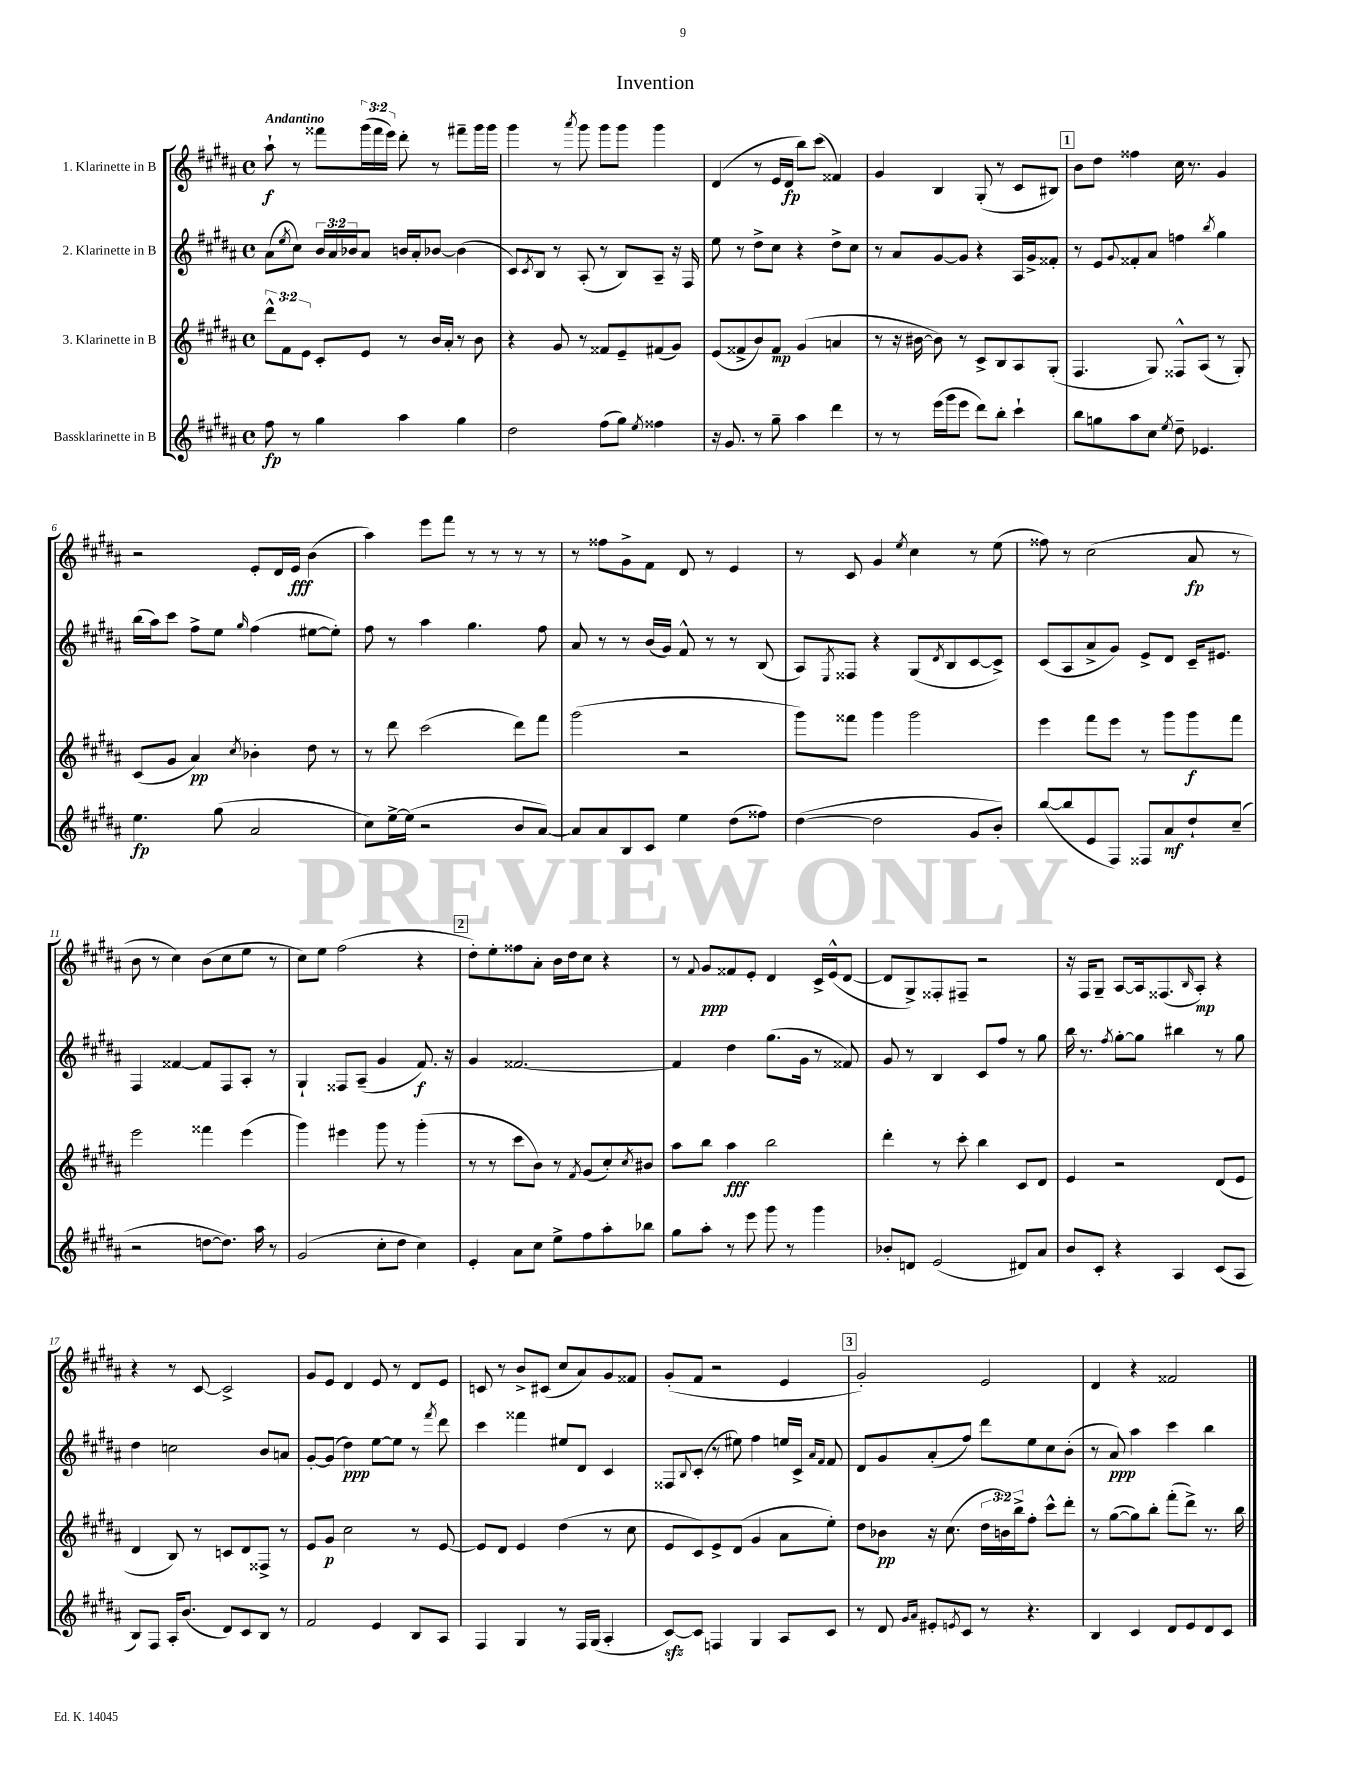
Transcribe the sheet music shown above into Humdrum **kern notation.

**kern	**kern	**kern	**kern
*staff4	*staff3	*staff2	*staff1
*clefG2	*clefG2	*clefG2	*clefG2
*k[f#c#g#d#a#]	*k[f#c#g#d#a#]	*k[f#c#g#d#a#]	*k[f#c#g#d#a#]
*M4/4	*M4/4	*M4/4	*M4/4
*met(c)	*met(c)	*met(c)	*met(c)
8ff#\	12ddd#^^\L	(8a#\L	8aa#`\
.	12f#\	.	.
.	.	8qee/	.
8r	.	8cc#\J)	8r
.	12e\J	.	.
4gg#\	8c#'/L	24b/LL	8fff##\L
.	.	24a#/	.
.	.	24b-/J	.
.	8e/J	8a#/J	(24ggg#\L
.	.	.	24fff##\
.	.	.	24eee\JJ)
4aa#\	8r	16b/LL	8ddd#'\
.	.	16a#'/J	.
.	16b/LL	[8b-/J	8r
.	16a#'/JJ	.	.
4gg#\	8r	(4b-\]	8fff#~\L
.	8b\	.	16ggg#\L
.	.	.	16ggg#\JJ
=	=	=	=
2dd#\	4r	8c#/L)	4ggg#\
.	.	8qc#/	.
.	.	8B/J	.
.	8g#/	8r	8r
.	.	.	8qaaa#/
.	8r	(8A#'/	8ggg#\
(8ff#\L	8f##/L	8r	8ggg#\L
8gg#\J)	8e~/	8B/L)	8ggg#\J
8qee/	.	.	.
4ff##\	(8f#/	8A#~/J	4ggg#\
.	8g#/J)	16r	.
.	.	16F#/	.
=	=	=	=
16r	(8e/L	8ee\	(4d#/
8.g#/	.	.	.
.	8f##^/	8r	.
8r	8b/)	8dd#^\L	8r
8gg#~\	8f##/J	8cc#\J	16e/LL
.	.	.	16d#/JJ
4aa#\	(4g#/	4r	8bb\L)
.	.	.	(8ccc#\J
4ddd#\	4a/	8dd#^\L	4f##/)
.	.	8cc#\J	.
=	=	=	=
8r	8r	8r	4g#/
8r	16r	8a#/L	.
.	[16b#\	.	.
(16eee\LL	8b#\])	[8g#/	4B/
16ggg#\J	.	.	.
8eee\J	8r	8g#/]J	.
8ddd#\L)	8c#^/L	4r	(8G#'/
8bb'\J	8B/	.	8r
4ccc#`\	8A#/	16A#/LL	8c#/L
.	.	16g#^/J	.
.	(8G#'/J	8f##'/J	8B#/J)
=	=	=	=
8bb\L	4.F#/	8r	8b\L
8gg\	.	8e/L	8dd#\J
.	.	8qqg#/	.
8aa#\	.	8f##'/	4ff##\
8cc#\J	8G#/)	8a#/J	.
8qee/	.	.	.
8dd#~\	8F##^^/L	4ff\	16cc#\
.	.	.	8.r
4.e-/	(8A#/J	.	.
.	.	8qbb/	.
.	8r	4gg#\	4g#/
.	8G#'/)	.	.
=	=	=	=
4.ee\	(8c#/L	(16bb\LL	2r
.	.	16aa#\J)	.
.	8g#/J	8ccc#\J	.
.	4a#/)	8ff#^\L	.
(8gg#\	.	8ee\J	.
.	8qcc#/	16qqgg#/	.
2a#/	4b-'\	(4ff#\	8e'/L
.	.	.	16d#/L
.	.	.	16e/JJ
.	8dd#\	[8ee#\L	(4b\
.	8r	8ee#'\]J)	.
=	=	=	=
8cc#\L)	8r	8ff#\	4aa#\)
[16ee^\L	8ddd#\	8r	.
(16ee\]JJ	.	.	.
2r	(2ccc#\	4aa#\	8eee\L
.	.	.	8fff#\J
.	.	4.gg#\	8r
.	.	.	8r
8b/L	8ddd#\L)	.	8r
[8a#/J)	8fff#\J	8ff#\	8r
=	=	=	=
8a#/]L	(2ggg#\	8a#/	8r
8a#/	.	8r	8ff##\L
8B/	.	8r	8g#^\
8c#/J	.	(16b/LL	8f#\J
.	.	16g#/JJ)	.
4ee\	2r	8f#^^/	8d#/
.	.	8r	8r
(8dd#\L	.	8r	4e/
8ff##\J)	.	(8B/	.
=	=	=	=
([4dd#\	8ggg#\L)	8A#/L)	8r
.	.	8qE/	.
.	8fff##\J	8F##/J	8c#/
2dd#\]	4ggg#\	4r	4g#/
.	.	.	8qee/
.	2ggg#\	(8G#/L	4cc#\
.	.	8qd#/	.
.	.	8B/	.
8g#/L	.	[8c#/	8r
8b'/J)	.	8c#^/]J)	(8ee\
=	=	=	=
([8bb/L	4eee\	(8c#/L	8ff##\)
8bb/]	.	8A#/	8r
8e/	8fff#\L	8a#^/	(2cc#\
8F#/J)	8eee\J	8g#/J)	.
8F##/L	8r	8e^/L	.
8a#/	8ggg#\L	8d#/J	.
8dd#`/	8ggg#\	16c#~/LK	8a#/
.	.	8.e#/J	.
(8cc#~/J	8fff#\J	.	8r
=	=	=	=
2r	2eee\	4F#/	8b\
.	.	.	8r
.	.	[4f##/	4cc#\)
[8dd\L	4fff##\	8f##/]L	(8b\L
8.dd\]J)	.	8F#/	8cc#\
.	(4eee\	8A#'/J	8ee\J
16aa#\	.	.	.
8r	.	8r	8r
=	=	=	=
(2g#/	4ggg#\)	4G#`/	8cc#\L)
.	.	.	8ee\J
.	4eee#\	8F##/L	(2ff#\
.	.	(8A#~/J	.
8cc#'\L	8ggg#\	4g#/	.
8dd#\J	8r	.	.
4cc#\)	(4ggg#'\	8.f#/)	4r
.	.	16r	.
=	=	=	=
4e'/	8r	4g#/	8dd#'\L)
.	8r	.	8ee'\
8a#\L	8ccc#\L	[2.f##/	8ff##\
8cc#\J	8b\J)	.	8a#'\J
8ee^\L	8r	.	16b\LL
.	.	.	16dd#\J
.	8qf#/	.	.
8ff#\	(8g#/L	.	8cc#\J
8aa#'\	8cc#'/)	.	4r
.	8qcc#/	.	.
8bb-\J	8b#/J	.	.
=	=	=	=
8gg#\L	8aa#\L	4f##/]	8r
.	.	.	8qqf#/
8aa#'\J	8bb\J	.	8g#/L
8r	4aa#\	4dd#\	8f##/
8eee\	.	.	8e'/J
8ggg#\	2bb\	(8.gg#\L	4d#/
8r	.	.	.
.	.	16g#\Jk	.
4ggg#\	.	8r	16c#^/LL
.	.	.	(16e^^/J
.	.	8f##/)	[8d#/J
=	=	=	=
8b-'/L	4ddd#'\	8g#/	8d#/]L
8d/J	.	8r	8G#^/)
(2e/	8r	4B/	8F##'/
.	8ccc#'\	.	8F#~/J
.	4bb\	8c#/L	2r
.	.	8ff#/J	.
8d#/L)	8c#/L	8r	.
8a#/J	8d#/J	8gg#\	.
=	=	=	=
8b/L	4e/	16bb\	16r
.	.	8.r	16F#/LK
8c#'/J	.	.	8G#~/J
.	.	8qff#/	.
4r	2r	[8gg#'\L	[8A#/L
.	.	8gg#\]J	16A#/]k
.	.	.	(8.F##/
4A#/	.	4bb#\	.
.	.	.	16qqB/
.	.	.	8A#'/J)
(8c#/L	(8d#/L	8r	4r
8A#/J	8e/J	8gg#\	.
=	=	=	=
8B/L)	4d#/	4dd#\	4r
8F#/J	.	.	.
16A#'/LK	8B/)	2cc\	8r
(8.b/J	.	.	.
.	8r	.	[8c#/
8d#/L)	8c/L	.	2c#^/]
8c#/	8d#/	.	.
8B/J	8F##^/J	8b/L	.
8r	8r	8a/J	.
=	=	=	=
2f#/	8e/L	[8g#'/L	8g#/L
.	8g#/J	(8g#/]J	8e/J
.	2cc#\	4dd#\)	4d#/
4e/	.	[8ee\L	8e/
.	.	8ee\]J	8r
8B/L	8r	8r	8d#/L
.	.	8qfff#/	.
8A#/J	[8e/	8ddd#\	8e/J
=	=	=	=
4F#/	8e/]L	4ccc#\	8c/
.	8d#/J	.	8r
4G#/	4e/	4fff##\	8b^/L
.	.	.	(8c#/J
8r	(4dd#\	8ee#/L	8cc#/L
16F#/LL	.	8d#/J	8a#/)
(16G#/JJ	.	.	.
4A#'/	8r	4c#/	8g#/
.	8cc#\	.	8f##/J
=	=	=	=
[8c#/L)	8e/L	8F##/L	(8g#'/L
.	.	8qqB/	.
8c#/]J	8c#/)	(8c#'/J	8f#/J
4F/	8e^/	8r	2r
.	(8d#/J	8ee#\)	.
4G#/	4g#/	4ff#\	.
8A#/L	8a#\L	16ee/LL	4e/
.	.	16c#^/JJ	.
.	.	16qqa#/LL	.
.	.	16qqf#/JJ	.
8c#/J	8ee'\J)	8f#/	.
=	=	=	=
8r	8dd#\L	8d#/L	2g#'/)
8d#/	8b-\J	8g#/	.
16qqg#/LL	.	.	.
16qqa#/JJ	.	.	.
8e#'/L	16r	(8a#'/	.
.	(8.cc#\	.	.
8qe/	.	.	.
8c#/J	.	8ff#/J)	.
8r	24dd#\LL	8ddd#\L	2e/
.	24b\)	.	.
.	24bb^\J	.	.
4.r	8ff#'\J	8ee\	.
.	8ccc#^^\L	8cc#\	.
.	8ddd#'\J	(8b'\J	.
=	=	=	=
4B/	8r	8r	4d#/
.	([8gg#\L	8a#/)	.
4c#/	8gg#\])	4aa#\	4r
.	8bb'\J	.	.
8d#/L	(8fff#'\L	4ccc#\	2f##/
8e/	8ddd#^\J)	.	.
8d#/	8.r	4bb\	.
8c#/J	.	.	.
.	16bb\	.	.
==	==	==	==
*-	*-	*-	*-
